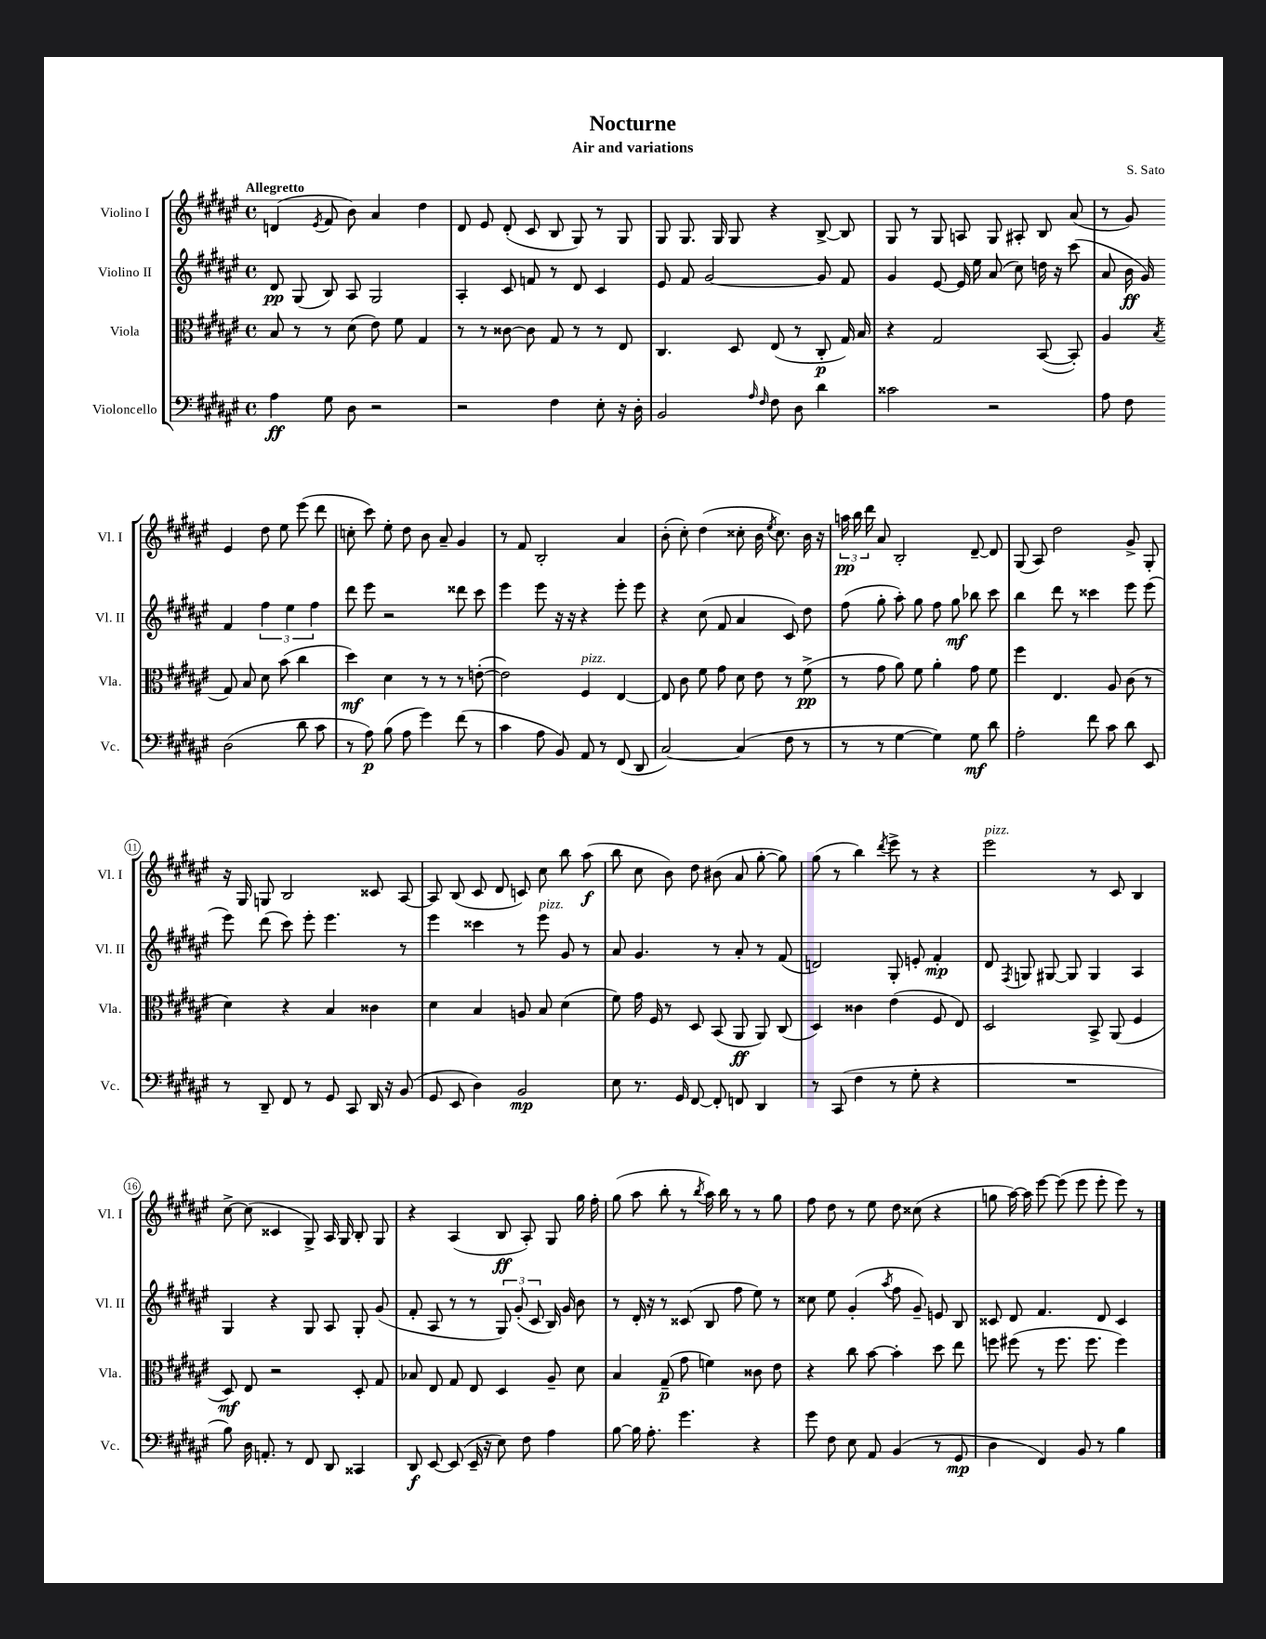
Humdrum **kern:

**kern	**kern	**kern	**kern
*staff4	*staff3	*staff2	*staff1
*clefF4	*clefC3	*clefG2	*clefG2
*k[f#c#g#d#a#e#]	*k[f#c#g#d#a#e#]	*k[f#c#g#d#a#e#]	*k[f#c#g#d#a#e#]
*M4/4	*M4/4	*M4/4	*M4/4
*met(c)	*met(c)	*met(c)	*met(c)
4A#	8B	8d#	(4d
.	8r	(8G#	.
.	.	.	8qe#
8G#	8r	8B)	8f#
8D#	(8d#	8A#	8b)
2r	8e#)	2G#	4a#
.	8f#	.	.
.	4G#	.	4dd#
=	=	=	=
2r	8r	4A#'	8d#
.	8r	.	8e#
.	[8c##	8c#	(8d#'
.	8c##]	8f	8c#
4F#	8G#	8r	8B
.	8r	8d#	8G#)
8E#'	8r	4c#	8r
16r	8E#	.	8G#
16D#'	.	.	.
=	=	=	=
2BB	4.C#	8e#	8G#
.	.	8f#	8.G#
.	.	[2g#	.
.	.	.	16G#
.	8D#	.	8G#
16qqA#	.	.	.
16qqF#	.	.	.
8F#	(8E#	.	4r
8D#	8r	.	.
4d#	8C#'	8g#]	[8B^
.	16G#)	8f#	8B]
.	16B	.	.
=	=	=	=
2c##	4r	4g#	8G#
.	.	.	8r
.	2G#	[8e#	8G#
.	.	16e#]	8A
.	.	16ee#	.
2r	.	(8a#	8G#
.	.	8cc#)	8A#'
.	([8BB	16dd	8B
.	.	16r	.
.	8BB'])	(8ccc#	(8a#
=	=	=	=
8A#	4A#	8a#	8r
8F#	.	16b	8g#)
.	.	16g#)	.
.	8qB	.	.
(2D#	8G#	4f#	4e#
.	8B	.	.
.	8d#	6ff#	8dd#
.	(8b	.	8ee#
.	.	6ee#	.
8d#	4cc#	.	(8eee#
.	.	6ff#	.
8c#	.	.	8ddd#
=	=	=	=
8r	4dd#)	8ddd#	8cc'
8A#)	.	8eee#	8ccc#)
(8B	4d#	2r	8ee#'
8A#	.	.	8dd#
4g#)	8r	.	8b
.	8r	.	8a#~
(8f#	8r	8ddd##	4g#
8r	([8e'	8ccc#	.
=	=	=	=
4c#	2e])	4eee#	8r
.	.	.	8f#
8A#	.	8eee#	2B'
8BB)	.	16r	.
.	.	16r	.
8AA#	4F#	4r	.
8r	.	.	.
(8FF#	[4E#	8eee#'	4a#
8DD#	.	8eee#	.
=	=	=	=
[2C#)	8E#]	4r	(8b'
.	8c#	.	8cc#')
.	8f#	(8cc#	(4dd#
.	8g#	8f#	.
(4C#]	8d#	4a#	8cc##'
.	8e#	.	16b
.	.	.	8qee#
.	.	.	8.cc##)
8F#	8r	8c#)	.
8r	(8f#^	8dd#	16b
.	.	.	16r
=	=	=	=
8r	8r	(8ff#	24aa
.	.	.	24bb
.	.	.	24ddd#
8r	8g#	8gg#'	8a#
[4G#	8a#)	8aa#')	2B'
.	8f#	8gg#	.
4G#])	4a#'	8ff#	.
.	.	8gg#	.
8G#	8g#	8bb-	[8d#~
8d#	8f#	8ccc#	8d#]
=	=	=	=
2A#'	4ff#	4bb	(8G#
.	.	.	8A#)
.	4.E#	8ddd#	2dd#
.	.	8r	.
8f#	.	4ccc##	.
8c#	8A#	.	.
8d#	(8c#	8eee#	8g#^
8EE#	8r	(8eee#	8G#'
=	=	=	=
8r	4d#)	8eee#)	16r
.	.	.	16G#
8DD#~	.	(8ddd#	8G
8FF#	4r	8ccc#)	2B
8r	.	8eee#'	.
8GG#	4B	4.eee#	.
8CC#	.	.	.
16DD#	4c##	.	8c##
16r	.	.	.
(8BB	.	8r	[8A#
=	=	=	=
8GG#	4d#	4eee#	8A#]
8EE#	.	.	(8B
4D#)	4B	4ccc##	8c#
.	.	.	8d#
2BB	8A	8r	8c)
.	8B	8eee#	8cc#
.	(4d#	8g#	8bb
.	.	8r	(8aa#
=	=	=	=
8E#	8f#)	8a#	8bb
8.r	16g#	4.g#	8cc#
.	16F#	.	.
.	8r	.	8b)
16GG#	.	.	.
[8FF#	8D#	.	8dd#
8FF#']	(8BB	8r	(8b#
8FF	8AA#	8a#'	8a#
4DD#	8AA#)	8r	[8gg#'
.	(8C#	(8f#	8gg#])
=	=	=	=
8r	4D#)	2d)	(8gg#
(8CC#	.	.	8r
4F#	4c##	.	4bb)
.	.	.	8qddd#
8r	(4e#	8G#'	8eee#^
8G#'	.	8e'	8r
4r	8F#	4f#'	4r
.	8E#)	.	.
=	=	=	=
1r	2D#	8d#	2eee#
.	.	8qF#	.
.	.	8G	.
.	.	[8G#	.
.	.	8G#]	.
.	8BB^	4G#	8r
.	(8AA#	.	8c#
.	4F#	4A#	4B
=	=	=	=
8B)	8D#)	4G#	[8cc#^
16D#	8E#	.	(8cc#]
8.AA'	.	.	.
.	2r	4r	4c##
8r	.	.	.
8FF#	.	8G#	8G#^)
8DD#	.	8A#	16A#
.	.	.	16G#
4CC##	8D#'	8G#'	8B'
.	8G#	(8g#	8G#
=	=	=	=
8DD#	8B-	8f#'	4r
[8EE#	8E#	8A#	.
(8EE#]	8G#	8r	(4A#
16EE#~	8E#	8r	.
16r	.	.	.
8E#)	4D#	12G#)	8B
.	.	(12g#'	.
8F#	.	.	8A#')
.	.	12c#	.
4A#	8A#~	16B)	8G#
.	.	16g#	.
.	8d#	8b	16gg#
.	.	.	16ff#'
=	=	=	=
[8B	4B	8r	(8gg#
16B]	.	16d#'	8aa#
8.A#'	.	16r	.
.	(8G#~	8r	8bb'
4.g#	8g#	(8c##	8r
.	.	.	8qbb
.	4f)	8B	16aa#)
.	.	.	16bb
.	.	8ff#	8r
4r	8c##	8ee#)	8r
.	8e#	8r	8gg#
=	=	=	=
8g#	4r	8cc##	8ff#
8F#	.	8ee#	8dd#
8E#	8cc#	(4g#'	8r
8AA#	[8b	.	8ee#
.	.	8qaa#	.
(4BB	4b']	8ff#	8dd#
.	.	8g#~)	(8cc##
8r	8dd#	8e	4r
8GG#	8ee#	8B	.
=	=	=	=
4D#	8ff	8c##	8gg
.	(8ff#	8d#	[16aa#)
.	.	.	16aa#]
4FF#)	8r	4.f#	[8eee#
.	8.ff#	.	(8eee#]
8BB	.	.	8eee#
.	8.ff#	.	.
8r	.	8d#	8eee#'
4B	4ff#)	4c##	8eee#)
.	.	.	8r
==	==	==	==
*-	*-	*-	*-
